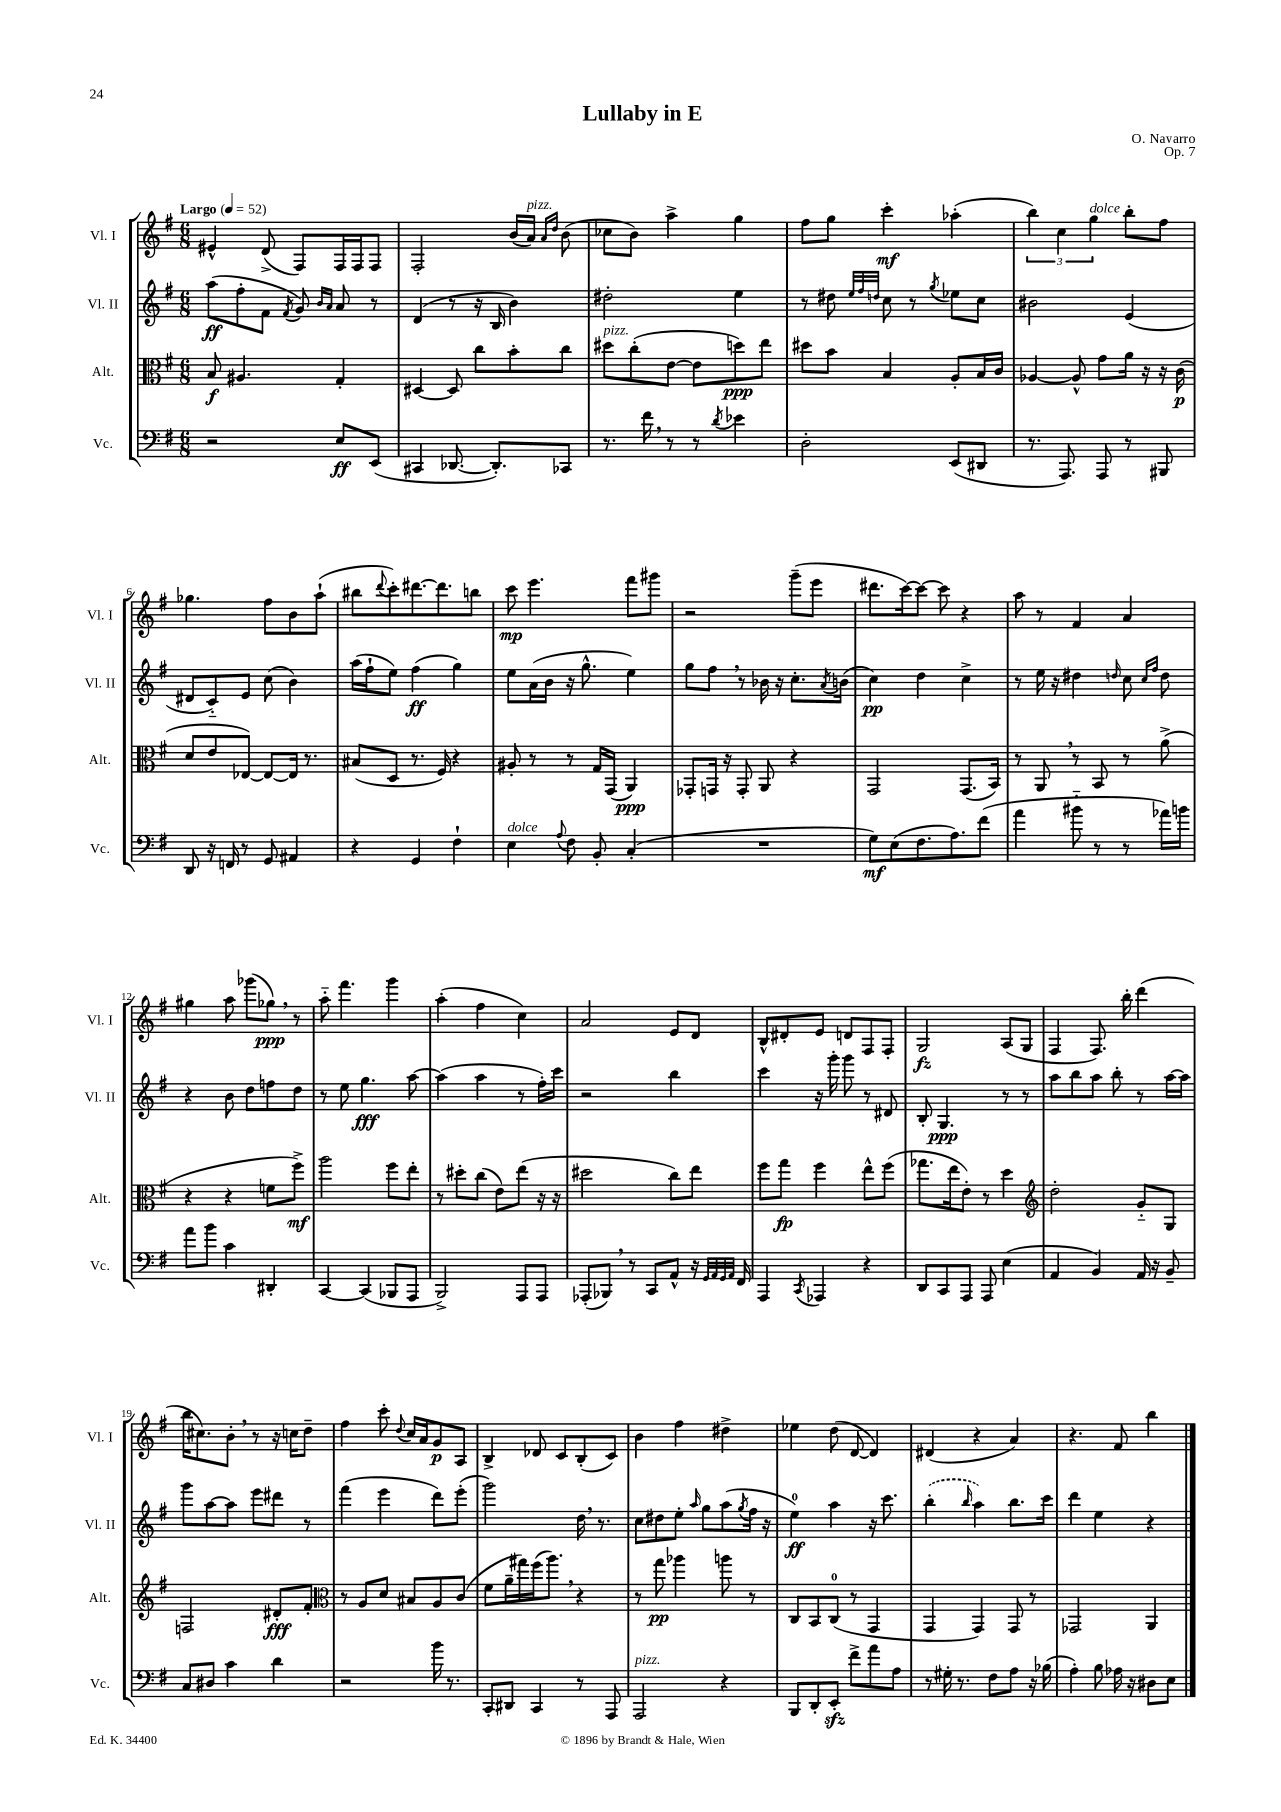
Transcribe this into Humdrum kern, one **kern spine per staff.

**kern	**dynam	**kern	**dynam	**kern	**dynam	**kern	**dynam
*part4	*part4	*part3	*part3	*part2	*part2	*part1	*part1
*staff4	*staff4	*staff3	*staff3	*staff2	*staff2	*staff1	*staff1
*I"Vc.	*	*I"Alt.	*	*I"Vl. II	*	*I"Vl. I	*
*I'Vc.	*	*I'Alt.	*	*I'Vl. II	*	*I'Vl. I	*
*clefF4	*	*clefC3	*	*clefG2	*	*clefG2	*
*k[f#]	*	*k[f#]	*	*k[f#]	*	*k[f#]	*
*M6/8	*	*M6/8	*	*M6/8	*	*M6/8	*
*MM52	*	*MM52	*	*MM52	*	*MM52	*
=1	=1	=1	=1	=1	=1	=1	=1
!	!	!	!	!	!	!LO:TX:a:B:t=Largo	!
2r	.	8B/	f	(8aa\L	ff	4e#X^^/	.
.	.	4.A#X/	.	8ff#'\	.	.	.
.	.	.	.	8f#\J	.	(8d^/	.
.	.	.	.	8qf#/	.	.	.
.	.	.	.	8g/)	.	8F#/L)	.
.	.	.	.	16qqb/LL	.	.	.
.	.	.	.	16qqa/JJ	.	.	.
8E/L	ff	4G'/	.	8a/	.	16F#/L	.
.	.	.	.	.	.	16F#/J	.
(8EE/J	.	.	.	8r	.	8F#/J	.
=2	=2	=2	=2	=2	=2	=2	=2
4CC#X/	.	[4D#X/	.	(4d/	.	2F#'/	.
[8.DD-X/	.	8D#/]	.	8r	.	.	.
.	.	8cc\L	.	16r	.	.	.
8.DD-'/L])	.	.	.	16B/	.	.	.
.	.	8b'\	.	4b\)	.	(16b/LL	.
!	!	!	!	!	!	!LO:TX:a:i:t=pizz.	!
.	.	.	.	.	.	16a/JJ)	.
.	.	.	.	.	.	16qqa/LL	.
.	.	.	.	.	.	16qqdd/JJ	.
8CC-X/J	.	8cc\J	.	.	.	(8b\	.
=3	=3	=3	=3	=3	=3	=3	=3
!	!	!LO:TX:a:i:t=pizz.	!	!	!	!	!
8.r	.	8dd#X\L	.	2dd#X'\	.	8cc-X\L	.
.	.	(8cc'\	.	.	.	8b\J)	.
16f#,\	.	.	.	.	.	.	.
8r	.	[8e\J	.	.	.	4aa^\	.
8r	.	8e\L]	.	.	.	.	.
8qd/	.	.	.	.	.	.	.
4e-X\	.	8ddn\)	ppp	4ee\	.	4gg\	.
.	.	8ee\J	.	.	.	.	.
=4	=4	=4	=4	=4	=4	=4	=4
2D'\	.	8dd#X\L	.	8r	.	8ff#\L	.
.	.	8b\J	.	8dd#X\	.	8gg\J	.
.	.	.	.	32qqee/LLL	.	.	.
.	.	.	.	32qqff#/	.	.	.
.	.	.	.	32qqddn/JJJ	.	.	.
.	.	4B/	.	8cc\	.	4ccc'\	mf
.	.	.	.	8r	.	.	.
.	.	.	.	8qgg/	.	.	.
(8EE/L	.	8A'/L	.	8ee-X\L	.	(4aa-X'\	.
8DD#X/J	.	16B/L	.	8cc\J	.	.	.
.	.	16c/JJ	.	.	.	.	.
=5	=5	=5	=5	=5	=5	=5	=5
8.r	.	[4A-X/	.	2b#X\	.	6bb\)	.
.	.	.	.	.	.	6cc\	.
8.AAA/)	.	.	.	.	.	.	.
.	.	8A-^^/]	.	.	.	.	.
!	!	!	!	!	!	!LO:TX:a:i:t=dolce	!
.	.	.	.	.	.	6gg\	.
8AAA/	.	8g\L	.	.	.	.	.
8r	.	16a\Jk	.	(4e/	.	8bb'\L	.
.	.	16r	.	.	.	.	.
8BBB#X/	.	16r	.	.	.	8ff#\J	.
.	.	(16c\	p	.	.	.	.
!!LO:LB:g=z
=6	=6	=6	=6	=6	=6	=6	=6
8DD/	.	8d/L	.	8d#X/L	.	4.gg-X\	.
16r	.	8e/	.	8c/)	.	.	.
16FFn/	.	.	.	.	.	.	.
8r	.	[8E-X/J)	.	8e/J	.	.	.
8GG/	.	8E-/L_	.	(8cc\	.	8ff#\L	.
4AA#X/	.	16E-/Jk]	.	4b\)	.	8b\	.
.	.	8.r	.	.	.	.	.
.	.	.	.	.	.	(8aa`\J	.
=7	=7	=7	=7	=7	=7	=7	=7
4r	.	(8B#X/L	.	(16aa\LL	.	8bb#X\L	.
.	.	.	.	16ff#`\J	.	.	.
.	.	.	.	.	.	8qqddd/	.
.	.	8D/J	.	8ee\J)	.	8ccc'\)	.
4GG/	.	8.r	.	(4ff#\	ff	[8.ddd#X\	.
.	.	16F#/)	.	.	.	8.ddd#\]	.
4F#`\	.	4r	.	4gg\)	.	.	.
.	.	.	.	.	.	8bbn\J	.
=8	=8	=8	=8	=8	=8	=8	=8
!LO:TX:a:i:t=dolce	!	!	!	!	!	!	!
4E\	.	8A#X'/	.	8ee\L	.	8ccc\	mp
.	.	8r	.	(16a\L	.	4.eee\	.
.	.	.	.	16b\JJ	.	.	.
8qqA/	.	.	.	.	.	.	.
8F#\	.	8r	.	16r	.	.	.
.	.	.	.	8.gg^^\	.	.	.
8BB'/	.	16G/LL	.	.	.	.	.
.	.	(16GG/JJ	.	.	.	.	.
(4C'/	.	4AA/)	ppp	4ee\)	.	8fff#\L	.
.	.	.	.	.	.	8ggg#X\J	.
=9	=9	=9	=9	=9	=9	=9	=9
2.r	.	8GG-X'/L	.	8gg\L	.	2r	.
.	.	16GGn/Jk	.	8ff#,\J	.	.	.
.	.	16r	.	.	.	.	.
.	.	8GG'/	.	8r	.	.	.
.	.	8AA/	.	16b-X\	.	.	.
.	.	.	.	16r	.	.	.
.	.	4r	.	8.cc'\L	.	(8ggg~\L	.
.	.	.	.	.	.	8eee\J	.
.	.	.	.	8qa/	.	.	.
.	.	.	.	(16bn\Jk	.	.	.
=10	=10	=10	=10	=10	=10	=10	=10
8G\L)	mf	2GG/	.	4cc\)	pp	8.ddd#X\L	.
(8E\	.	.	.	.	.	.	.
.	.	.	.	.	.	[16ccc\k)	.
8.F#\	.	.	.	4dd\	.	8ccc\J_	.
.	.	.	.	.	.	8ccc\]	.
8.A\)	.	.	.	.	.	.	.
.	.	(8.GG/L	.	4cc^\	.	4r	.
(8f#\J	.	.	.	.	.	.	.
.	.	16BB/Jk)	.	.	.	.	.
=11	=11	=11	=11	=11	=11	=11	=11
4a\	.	8r	.	8r	.	8aa\	.
.	.	8AA,/	.	16ee\	.	8r	.
.	.	.	.	16r	.	.	.
8b#X\	.	8r	.	4dd#X\	.	4f#/	.
8r	.	8BB/	.	.	.	.	.
.	.	.	.	16qqddn/	.	.	.
8r	.	8r	.	8cc\	.	4a/	.
.	.	.	.	16qqcc/LL	.	.	.
.	.	.	.	16qqff#/JJ	.	.	.
16a-X\LL)	.	(8a^\	.	8dd\	.	.	.
16bn\JJ	.	.	.	.	.	.	.
!!LO:LB:g=z
=12	=12	=12	=12	=12	=12	=12	=12
8a\L	.	4r	.	4r	.	4gg#X\	.
8b\J	.	.	.	.	.	.	.
4c\	.	4r	.	8b\	.	8aa\	.
.	.	.	.	8dd\L	.	(8ggg-X\L	.
4DD#X'/	.	8fn\L	.	8ffn\	.	8gg-X,\J)	ppp
.	.	8ff#^\J)	mf	8dd\J	.	8r	.
=13	=13	=13	=13	=13	=13	=13	=13
[4CC/	.	2aa\	.	8r	.	8aa\	.
.	.	.	.	8ee\	.	4.fff#\	.
(4CC/]	.	.	.	4.gg\	fff	.	.
8BBB-X/L	.	8ff#\L	.	.	.	4ggg\	.
8AAA/J	.	8ee'\J	.	[8aa\	.	.	.
=14	=14	=14	=14	=14	=14	=14	=14
2BBB^/)	.	8r	.	(4aa\]	.	(4aa'\	.
.	.	8dd#X'\L	.	.	.	.	.
.	.	(8cc\J	.	4aa\	.	4ff#\	.
.	.	8e\L)	.	.	.	.	.
8AAA/L	.	(8ee\J	.	8r	.	4cc\)	.
8AAA/J	.	16r	.	16ff#'\LL)	.	.	.
.	.	16r	.	16ccc\JJ	.	.	.
=15	=15	=15	=15	=15	=15	=15	=15
(8AAA-X'/L	.	2dd#X\	.	2r	.	2a/	.
8BBB-X,/J)	.	.	.	.	.	.	.
8r	.	.	.	.	.	.	.
8CC/L	.	.	.	.	.	.	.
8AA^^/J	.	8cc\L)	.	4bb\	.	8e/L	.
16r	.	8ee\J	.	.	.	8d/J	.
32qqGG/LLL	.	.	.	.	.	.	.
32qqAA/	.	.	.	.	.	.	.
32qqGG/	.	.	.	.	.	.	.
32qqAA/JJJ	.	.	.	.	.	.	.
16FF#/	.	.	.	.	.	.	.
=16	=16	=16	=16	=16	=16	=16	=16
4AAA/	.	8ff#\L	.	4ccc\	.	8B^^/L	.
.	.	8gg\J	fp	.	.	8d#X'/	.
8qCC/	.	.	.	.	.	.	.
4AAA-X/	.	4ff#\	.	16r	.	8e/J	.
.	.	.	.	16ggg'\	.	.	.
.	.	.	.	8ggg\	.	8dn/L	.
4r	.	8ee^^\L	.	8r	.	8F#/	.
.	.	(8ff#\J	.	8d#X/	.	8F#'/J	.
=17	=17	=17	=17	=17	=17	=17	=17
8DD/L	.	8.gg-X\L	.	8B'/	.	2G/	fz
8CC/	.	.	.	4.G/	ppp	.	.
.	.	16ee\k	.	.	.	.	.
8AAA/J	.	8e'\J)	.	.	.	.	.
8AAA/	.	8r	.	.	.	.	.
(4E\	.	4dd\	.	8r	.	(8A/L	.
.	.	.	.	8r	.	8G/J	.
=18	=18	=18	=18	=18	=18	=18	=18
*	*	*clefG2	*	*	*	*	*
4AA/	.	2dd'\	.	8aa\L	.	4F#/	.
.	.	.	.	8bb\	.	.	.
4BB/)	.	.	.	8aa\J	.	8.F#/)	.
.	.	.	.	8bb'\	.	.	.
.	.	.	.	.	.	16bb'\	.
16AA/	.	8g/L	.	8r	.	(4ddd\	.
16r	.	.	.	.	.	.	.
8BB~/	.	8G/J	.	[16aa\LL	.	.	.
.	.	.	.	16aa\JJ]	.	.	.
!!LO:LB:g=z
=19	=19	=19	=19	=19	=19	=19	=19
8C/L	.	2Fn/	.	8ggg\L	.	16bb\KL	.
.	.	.	.	.	.	8.cc#X\)	.
8D#X/J	.	.	.	[8aa\	.	.	.
4c\	.	.	.	8aa\J]	.	8b',\J	.
.	.	.	.	8eee\L	.	8r	.
4d\	.	8d#X'/L	fff	8ddd#X\J	.	16r	.
.	.	.	.	.	.	16ccn\KL	.
.	.	8f#'/J	.	8r	.	8dd~\J	.
=20	=20	=20	=20	=20	=20	=20	=20
*	*	*clefC3	*	*	*	*	*
2r	.	8r	.	(4fff#\	.	4ff#\	.
.	.	8A/L	.	.	.	.	.
.	.	8d/J	.	4eee\	.	8ccc'\	.
.	.	.	.	.	.	8qqdd/	.
.	.	8B#X/L	.	.	.	16cc/LL	.
.	.	.	.	.	.	16a/J	.
16b\	.	8A/	.	8ddd\L)	.	8g/	p
8.r	.	.	.	.	.	.	.
.	.	(8c/J	.	(8eee'\J	.	8A/J	.
=21	=21	=21	=21	=21	=21	=21	=21
8CC'/L	.	8f#\L	.	2ggg\)	.	4B^/	.
8DD#X/J	.	16a~\L	.	.	.	.	.
.	.	16gg#X\)	.	.	.	.	.
4CC/	.	(16ff#\J	.	.	.	8d-X/	.
.	.	8.aa,\J)	.	.	.	.	.
.	.	.	.	.	.	8c/L	.
8r	.	4r	.	16dd,\	.	(8B'/	.
.	.	.	.	8.r	.	.	.
8AAA/	.	.	.	.	.	8c/J)	.
=22	=22	=22	=22	=22	=22	=22	=22
!LO:TX:a:i:t=pizz.	!	!	!	!	!	!	!
2AAA/	.	8r	.	8cc\L	.	4b\	.
.	.	8gg\	pp	8dd#X\	.	.	.
.	.	4aa-X\	.	8ee'\J	.	4ff#\	.
.	.	.	.	16qqaa/	.	.	.
.	.	.	.	8gg\L	.	.	.
4r	.	8aan\	.	(8aa\	.	4dd#X^\	.
.	.	.	.	8qgg/	.	.	.
.	.	8r	.	16ff#\Jk	.	.	.
.	.	.	.	16r	.	.	.
=23	=23	=23	=23	=23	=23	=23	=23
8BBB/L	.	8C/L	.	4ee\)	ff	4ee-X\	.
8DD'/	.	8BB/	.	.	.	.	.
8EEzz'/J	.	(8C/J	.	4aa\	.	(8dd\	.
8f#^\L	.	8r	.	.	.	[8d/	.
8a\	.	4GG/	.	16r	.	4d/])	.
.	.	.	.	8.ccc\	.	.	.
8A\J	.	.	.	.	.	.	.
=24	=24	=24	=24	=24	=24	=24	=24
8r	.	4GG/	.	(4bb'\	.	(4d#X/	.
16G#X'\	.	.	.	.	.	.	.
8.r	.	.	.	.	.	.	.
.	.	.	.	16qqbb/	.	.	.
.	.	4GG/)	.	4aa\)	.	4r	.
8F#\L	.	.	.	.	.	.	.
8A\J	.	8GG/	.	8.bb\L	.	4a/)	.
16r	.	8r	.	.	.	.	.
(16B-X\	.	.	.	16ccc\Jk	.	.	.
=25	=25	=25	=25	=25	=25	=25	=25
4A'\)	.	2GG-X/	.	4ddd\	.	4.r	.
8B\	.	.	.	4ee\	.	.	.
16A-X\	.	.	.	.	.	8f#/	.
16r	.	.	.	.	.	.	.
8D#X\L	.	4AA/	.	4r	.	4bb\	.
8E\J	.	.	.	.	.	.	.
==	==	==	==	==	==	==	==
*-	*-	*-	*-	*-	*-	*-	*-
